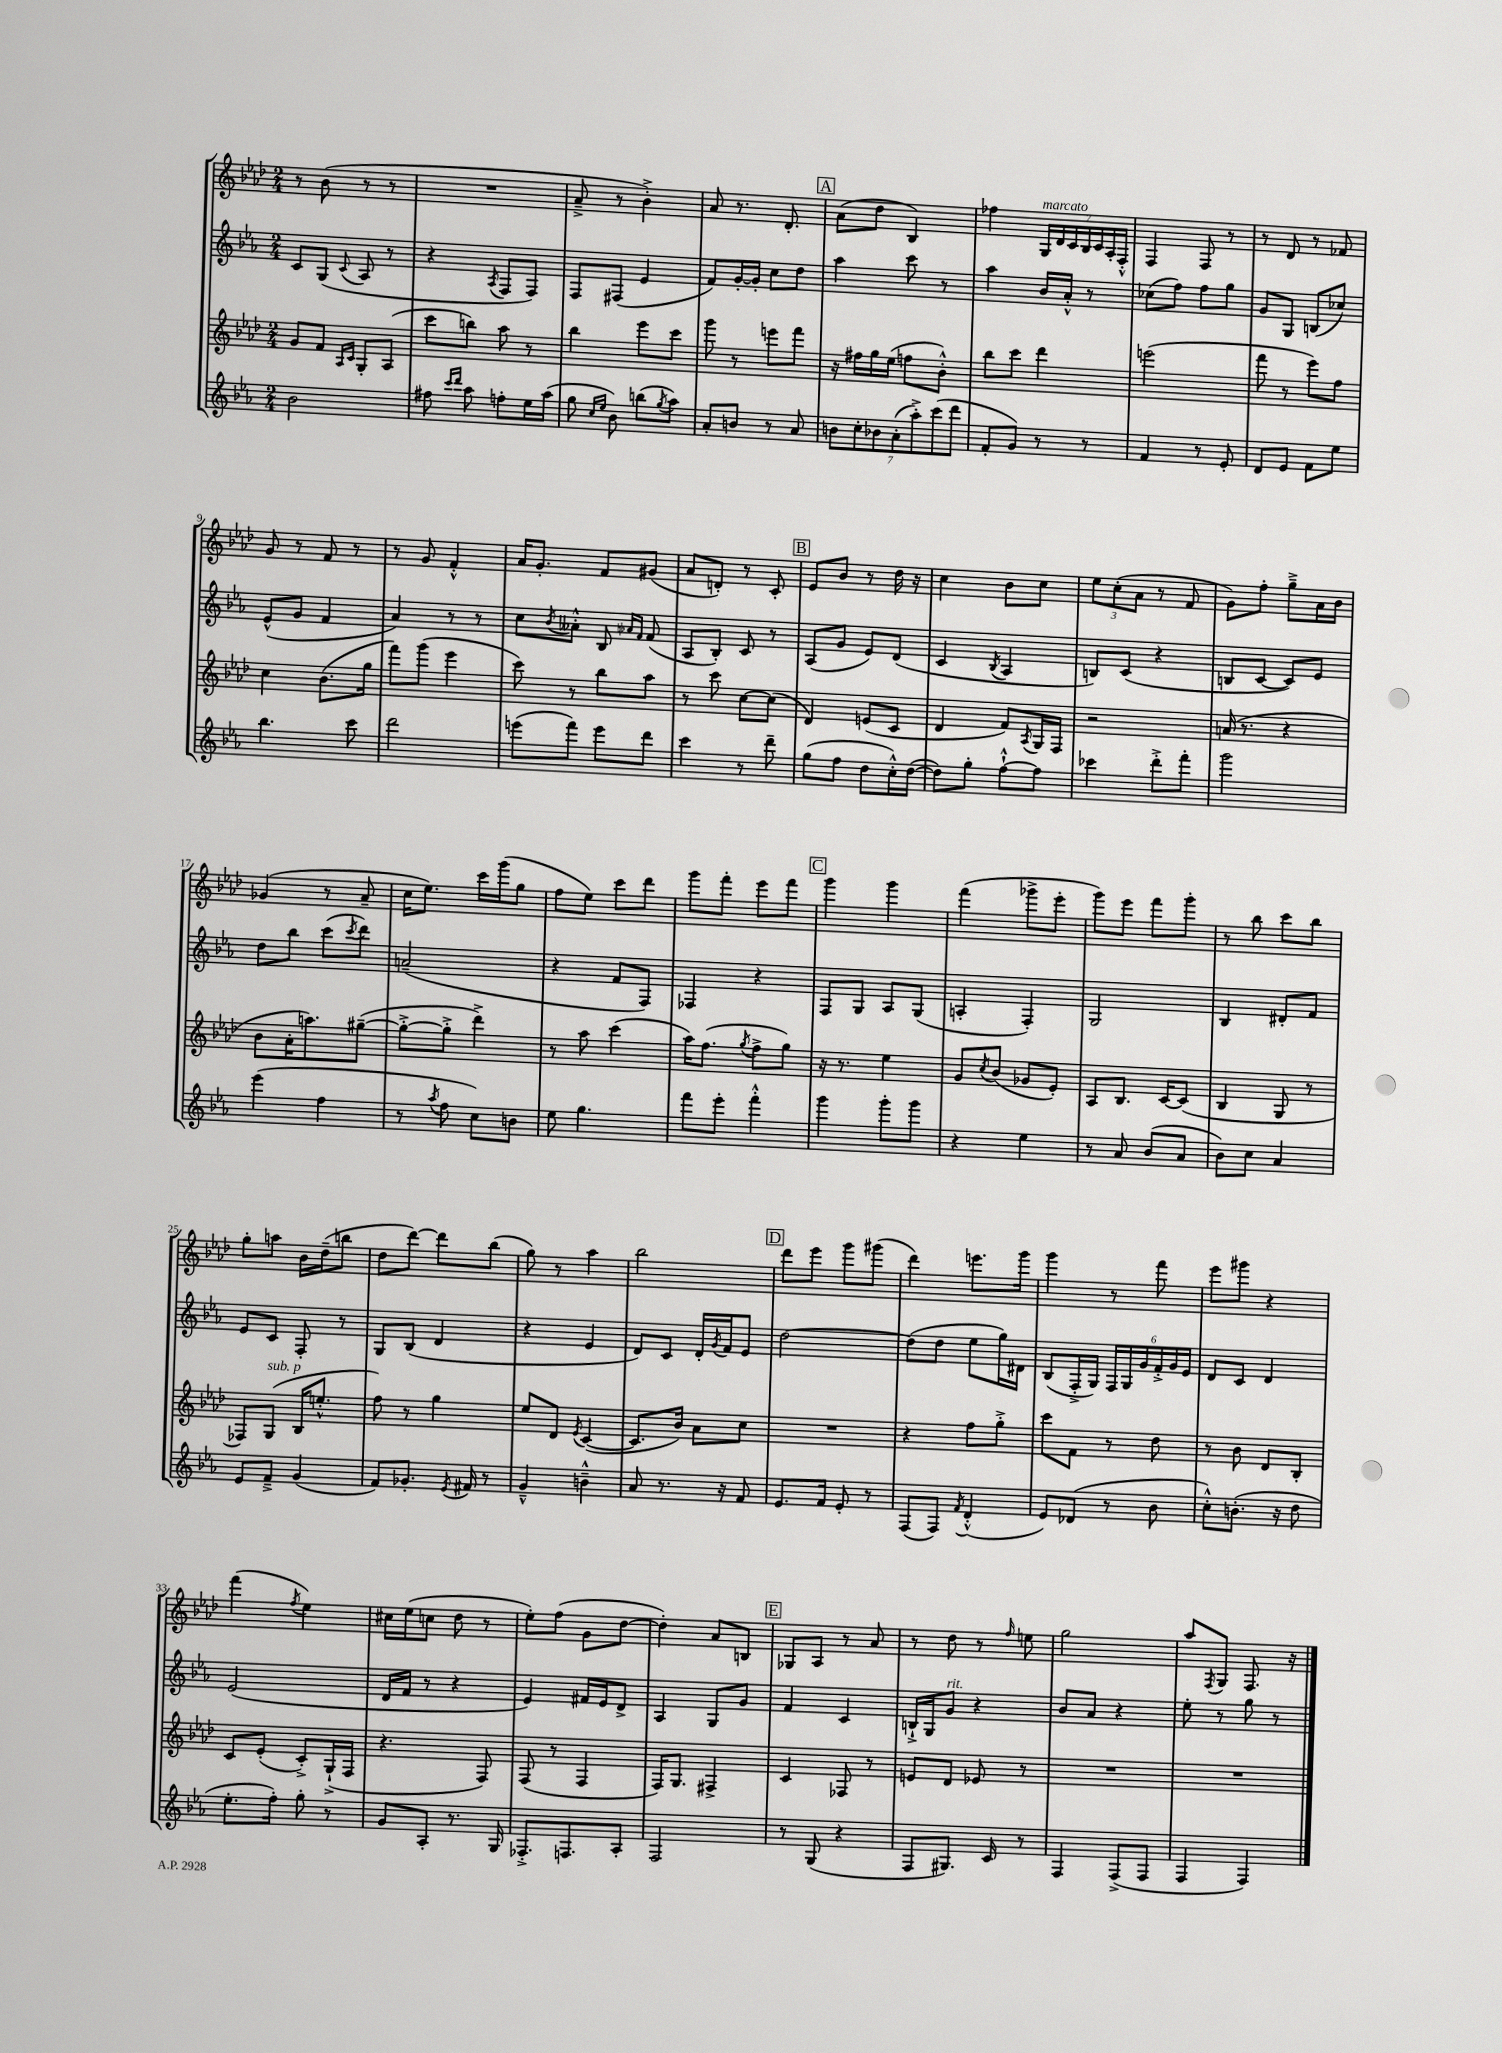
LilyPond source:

<<
\new StaffGroup <<
\new Staff = "s0" {
    \clef treble \key aes \major \numericTimeSignature \time 2/4
    r8 bes'8( r8 r8 |
    R2 |
    aes'8---> r8 bes'4-.->) |
    aes'8 r8. des'8.-. |
    \mark \markup { \box "A" } aes'8( des''8 bes4) |
    fes''4 \tuplet 7/4 { g16^\markup { \italic "marcato" } des'16 c'16 bes16 c'16 aes16-. f16-.-^ } |
    f4 f8 r8 |
    r8 des'8 r8 fes'8 |
    g'8 r8 f'8 r8 |
    r8 g'8 f'4-.-^ |
    aes'16 g'8.-. f'8 gis'8( |
    aes'8 d'8-.) r8 c'8-. |
    \mark \markup { \box "B" } ees'8 bes'8 r8 des''16 r16 |
    c''4 bes'8 c''8 |
    \tuplet 3/2 { ees''8 c''8-.( aes'8 } r8 f'8 |
    g'8) f''8-. g''8---> aes'16 bes'16 |
    ges'4( r8 aes'8-- |
    c''16 ees''8.) c'''16 g'''16( g''8 |
    f''8 ees''8) c'''8 des'''8 |
    g'''8 f'''8-. ees'''8 f'''8 |
    \mark \markup { \box "C" } g'''4 g'''4 |
    f'''4( ges'''8-> ees'''8-. |
    g'''8) ees'''8 f'''8 g'''8-. |
    r8 bes''8 c'''8 bes''8 |
    g''8-. a''8 bes'16 des''16--( b''8 |
    des''8 des'''8~) des'''8 bes''8( |
    g''8) r8 aes''4 |
    bes''2 |
    \mark \markup { \box "D" } des'''8 ees'''8 g'''8 gis'''8( |
    des'''4) e'''8. g'''16 |
    g'''4 r8 f'''8 |
    ees'''8 gis'''8 r4 |
    f'''4( \acciaccatura { f''8 } ees''4) |
    cis''16 ees''16( c''8 des''8 r8 |
    ees''8-.) f''8( g'8 des''8~ |
    des''4-.) aes'8 b8 |
    \mark \markup { \box "E" } ges8 aes8 r8 aes'8 |
    r8 des''8 r8 \grace { f''16 } e''8 |
    g''2 |
    aes''8 \acciaccatura { f8 } g8 f8. r16 \bar "|." |
}
\new Staff = "s1" {
    \clef treble \key ees \major \numericTimeSignature \time 2/4
    c'8 g8( \appoggiatura { c'8 } aes8 r8 |
    r4 \acciaccatura { aes8 } f8 f8) |
    f8 fis8( ees'4 |
    f'8) g'16~-. g'16-. c''8 d''8 |
    \mark \markup { \box "A" } aes''4 c'''8 r8 |
    aes''4 bes'16 aes'16-.-^ r8 |
    ces''8( f''8) f''8 g''8 |
    g'8 g8 b8( ces''8) |
    ees'8-^( g'8 f'4 |
    aes'4) r8 r8 |
    c''8 \acciaccatura { bes'8 } aeses'8-.-^ bes8 \grace { aes'16 f'16 } f'8( |
    aes8 bes8-.) c'8 r8 |
    \mark \markup { \box "B" } aes8( g'8 ees'8) d'8( |
    c'4 \acciaccatura { bes8 } aes4 |
    b8) c'8( r4 |
    b8 c'8~ c'8) ees'8 |
    d''8 bes''8 c'''8( \acciaccatura { c'''8 } d'''8) |
    a'2--( |
    r4 f'8 f8) |
    fes4 r4 |
    \mark \markup { \box "C" } f8 g8 aes8 g8( |
    a4-. f4-.) |
    g2 |
    bes4 dis'8-. f'8 |
    ees'8 c'8 f8-. r8 |
    g8 bes8( d'4 |
    r4 ees'4 |
    d'8) c'8 d'16-. \acciaccatura { g'8 } f'16 ees'8 |
    \mark \markup { \box "D" } d''2~ |
    d''8( d''8 ees''8 g''16) dis'16 |
    bes8( f16-.-> g16) \tuplet 6/4 { f16 g16 g'16 f'16-.-> g'16 ees'16 } |
    d'8 c'8 d'4 |
    ees'2( |
    d'16 f'16 r8 r4 |
    ees'4) fis'16 ees'16 d'8-> |
    aes4 g8 g'8 |
    \mark \markup { \box "E" } f'4 c'4 |
    b16-!-> g16 g'8^\markup { \italic "rit." } r4 |
    bes'8 aes'8 r4 |
    ees''8-. r8 g''8 r8 \bar "|." |
}
\new Staff = "s2" {
    \clef treble \key aes \major \numericTimeSignature \time 2/4
    g'8 f'8 \grace { aes16 c'16 } g8-. aes8( |
    c'''8 b''8) aes''8 r8 |
    bes''4 ees'''8 c'''8 |
    g'''8 r8 e'''8 f'''8 |
    \mark \markup { \box "A" } r16 fis''16 g''16 ees''16( f''8 bes'8-.-^) |
    bes''8 c'''8 des'''4 |
    e'''2( |
    f'''8 r8 ees'''8) f''8 |
    c''4 bes'8.( g''16 |
    f'''8) g'''8( ees'''4 |
    c'''8) r8 bes''8 aes''8 |
    r8 c'''8 c''8~ c''8( |
    \mark \markup { \box "B" } des'4) e'8( c'8 |
    des'4 f'8) \acciaccatura { aes8 } g16 f16 |
    r2 |
    a'16( r8. r4 |
    bes'8 aes'16-. a''8.) gis''8~--( |
    gis''8~-.-> gis''8-.-> des'''4->) |
    r8 aes''8 c'''4( |
    aes''16) f''8.( \acciaccatura { g''8 } f''8-> g''8) |
    \mark \markup { \box "C" } r16 r8. ees''4 |
    g'8 \acciaccatura { c''8 } bes'8( ges'8 ees'8-.) |
    aes8 bes8. c'16~ c'8( |
    bes4 g8 r8 |
    fes8) g8^\markup { \italic "sub. p" }( bes16 e''8.-.-^ |
    f''8) r8 g''4 |
    ees''8 des'8 \acciaccatura { ees'8 } c'4~( |
    c'8. bes'16) aes'8 c''8 |
    \mark \markup { \box "D" } R2 |
    r4 f''8 g''8-.-> |
    c'''8 f'8 r8 des''8 |
    r8 bes'8 des'8 bes8-. |
    c'8 ees'8-.( c'8-.->) g16-!->( f16 |
    r4. f8) |
    f8( r8 f4 |
    f16) g8. fis4-> |
    \mark \markup { \box "E" } c'4 fes8 r8 |
    e'8 des'8 ees'8 r8 |
    R2 |
    R2 \bar "|." |
}
\new Staff = "s3" {
    \clef treble \key ees \major \numericTimeSignature \time 2/4
    bes'2 |
    fis''8 \grace { c'''16 d'''16 } aes''8 f''8-. ees''16 aes''16( |
    g''8 \grace { c''16 ees''16 } bes'8) b''8( \acciaccatura { g''8 } aes''8) |
    aes'8-. b'8 r8 aes'8 |
    \mark \markup { \box "A" } \tuplet 7/4 { b'8 c''8-. bes'8 aes'8-.( aes''8-.->) c'''8( d'''8 } |
    f'8-. g'8) r8 r8 |
    f'4 r8 ees'8-. |
    d'8 ees'8 f'8 ees''8 |
    bes''4. c'''8 |
    d'''2 |
    e'''8( f'''8) e'''8 d'''8 |
    c'''4 r8 d'''8-- |
    \mark \markup { \box "B" } g''8( f''8 d''8 c''16-.-^) d''16~( |
    d''8) g''8-. f''8~-!-^ f''8 |
    ces'''4 d'''8-.-> f'''8-. |
    g'''2 |
    ees'''4( f''4 |
    r8 \acciaccatura { aes''8 } f''8 c''8) b'8 |
    ees''8 g''4. |
    f'''8 ees'''8-. f'''4-.-^ |
    \mark \markup { \box "C" } g'''4 g'''8-. g'''8 |
    r4 ees''4 |
    r8 aes'8 bes'8( aes'8 |
    bes'8) c''8 aes'4 |
    ees'8 f'8---> g'4( |
    f'8) ges'8.-. \acciaccatura { ees'8 } fis'16 r8 |
    g'4---^ b'4---^ |
    aes'8 r8. r16 f'8 |
    \mark \markup { \box "D" } ees'8. f'16 ees'8-. r8 |
    f8( f8) \acciaccatura { f'8 } d'4-.-^( |
    ees'8) des'8( r8 bes'8 |
    c''8-.-^) b'8.-.( r16 d''8 |
    ees''8.-. f''16-.) g''8-. r8 |
    g'8 aes8-. r8. g16 |
    fes8.-.-> f8. aes8-. |
    f2 |
    \mark \markup { \box "E" } r8 g8( r4 |
    f8 gis8.) c'16 r8 |
    f4 f8->( f8 |
    f4 f4) \bar "|." |
}
>>
>>
